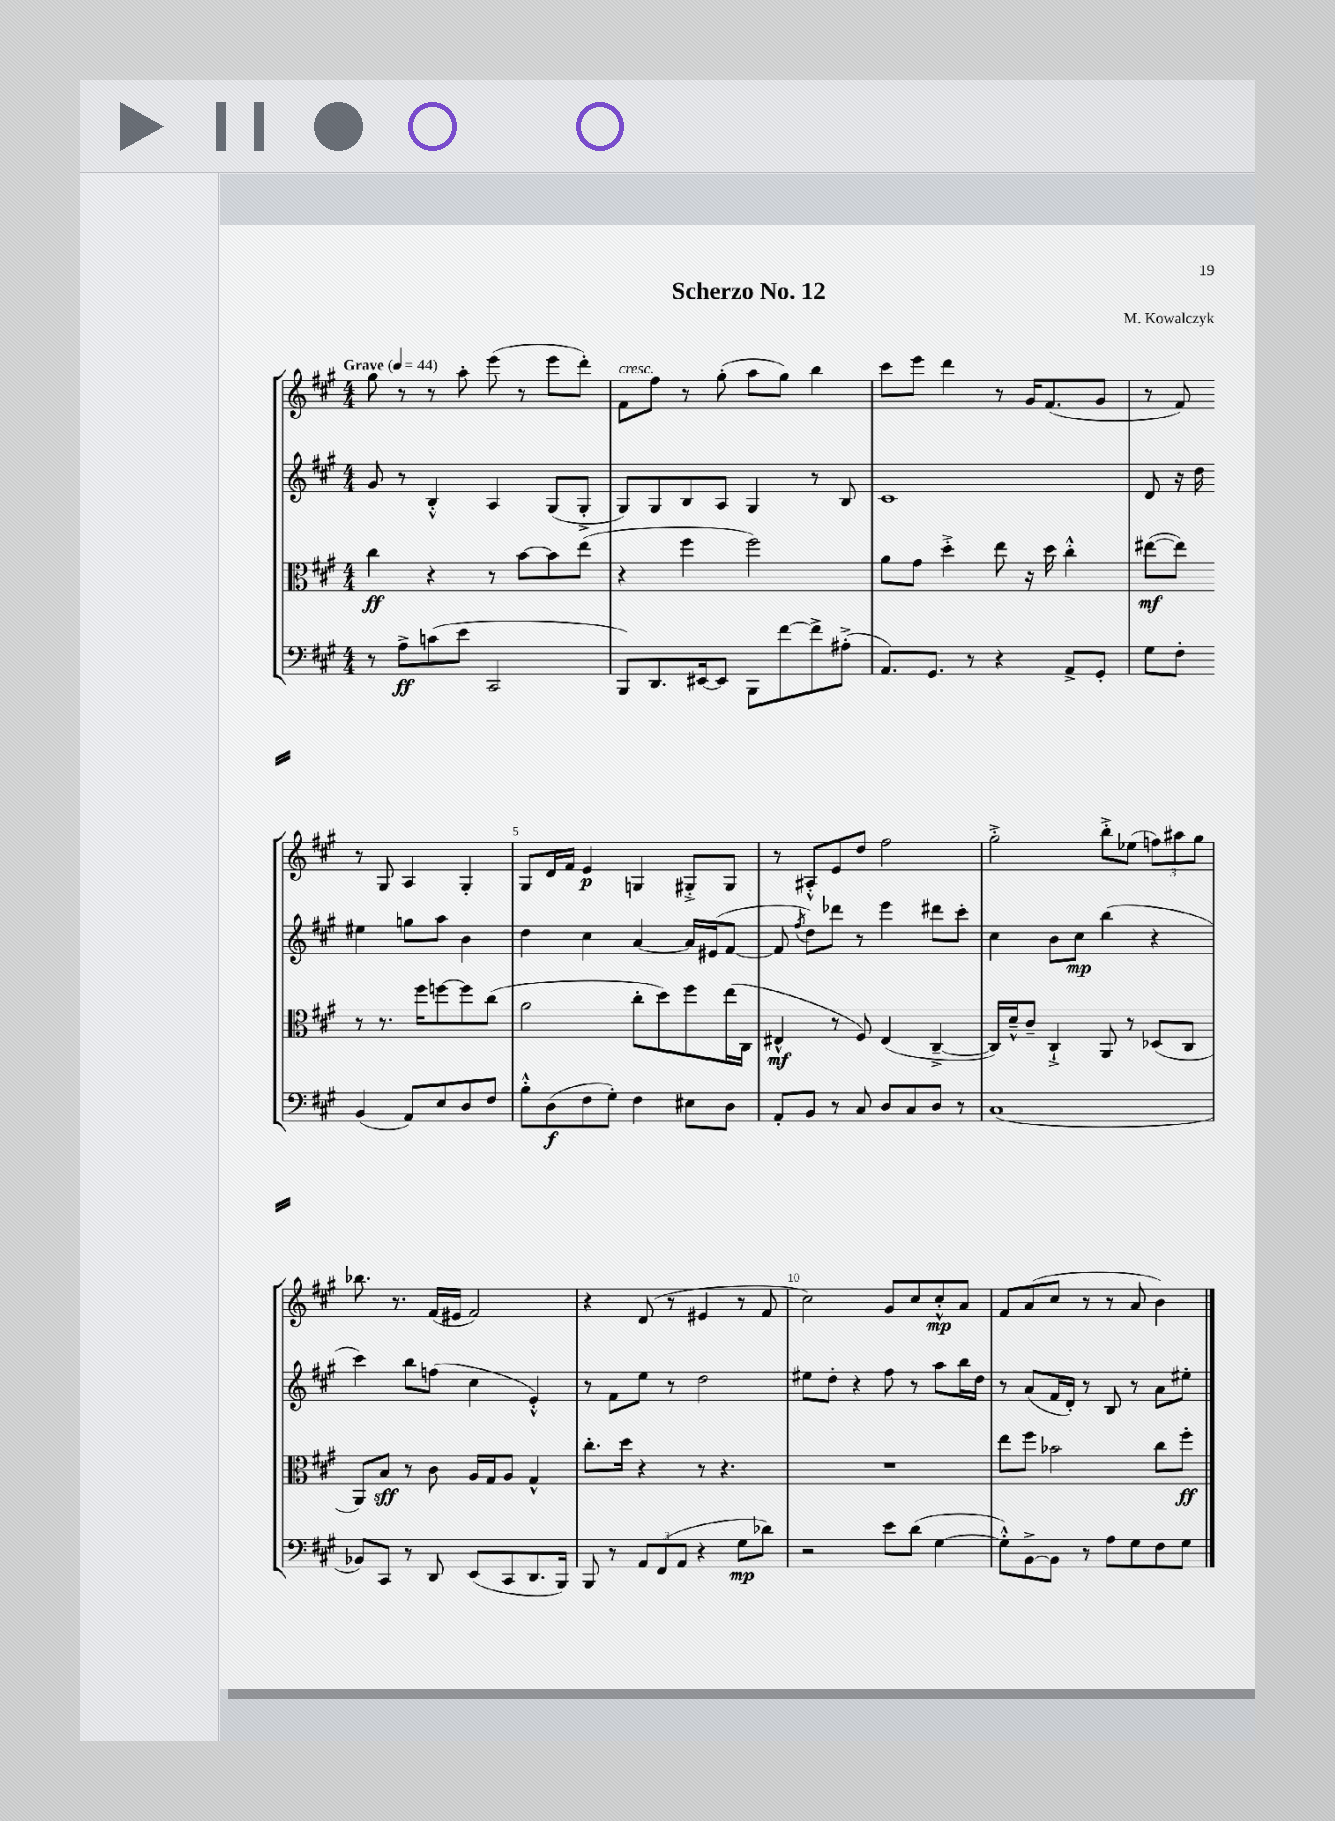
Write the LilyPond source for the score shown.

\header { title = "Scherzo No. 12" composer = "M. Kowalczyk" }
<<
\new StaffGroup <<
\new Staff = "s0" {
    \clef treble \key a \major \numericTimeSignature \time 4/4 \tempo "Grave" 4 = 44
    \autoBeamOff gis''8 r8 r8 a''8-. e'''8( r8 e'''8[ d'''8]-.) |
    fis'8[^\markup { \italic "cresc." } fis''8] r8 gis''8-.( a''8[ gis''8]) b''4 |
    cis'''8[ e'''8] d'''4 r8 gis'16[ fis'8.( gis'8] |
    r8 fis'8) r8 gis8 a4 gis4-. |
    gis8[ d'16 fis'16] e'4\p g4 gis8[-.-> gis8] |
    r8 ais8[-.-^ e'8 d''8] fis''2 |
    gis''2-.-> b''8[-.-> ees''8]( \tuplet 3/2 { f''8[) ais''8 gis''8] } |
    bes''8. r8. fis'16[( eis'16] fis'2) |
    r4 d'8( r8 eis'4 r8 fis'8 |
    cis''2) gis'8[ cis''8 cis''8-.-^\mp a'8] |
    fis'8[ a'8( cis''8] r8 r8 a'8 b'4) \bar "|." |
}
\new Staff = "s1" {
    \clef treble \key a \major \numericTimeSignature \time 4/4
    \autoBeamOff gis'8 r8 b4-.-^ a4 gis8[( gis8]-.-> |
    gis8[) gis8 b8 a8] gis4 r8 b8 |
    cis'1 |
    d'8 r16 d''16 eis''4 g''8[ a''8] b'4 |
    d''4 cis''4 a'4~ a'16[ eis'16( fis'8]~ |
    fis'8 \acciaccatura { fis''8 } d''8[) des'''8] r8 e'''4 dis'''8[ cis'''8]-. |
    cis''4 b'8[ cis''8]\mp b''4( r4 |
    cis'''4) b''8[ f''8]( cis''4 e'4-.-^) |
    r8 fis'8[ e''8] r8 d''2 |
    eis''8[ d''8]-. r4 fis''8 r8 a''8[ b''16 d''16] |
    r8 a'8[( fis'16 d'16]-.) r8 b8 r8 a'8[ eis''8]-. \bar "|." |
}
\new Staff = "s2" {
    \clef alto \key a \major \numericTimeSignature \time 4/4
    \autoBeamOff cis''4\ff r4 r8 b'8[~ b'8 e''8]( |
    r4 fis''4 fis''2) |
    a'8[ gis'8] d''4-.-> e''8 r16 d''16 cis''4-.-^ |
    eis''8[~\mf( eis''8]) r8 r8. fis''16[ f''8~ f''8 cis''8]( |
    a'2 cis''8[-. d''8) fis''8 e''16( cis16] |
    eis4-^\mf r8 fis8) eis4( cis4~---> |
    cis16[) d'16---^ cis'8]-- cis4-!-> a,8 r8 des8[( cis8] |
    a,8[) b8]\sff r8 cis'8 a16[ gis16 a8] gis4-^ |
    cis''8.[-. d''16] r4 r8 r4. |
    R1 |
    e''8[ fis''8] bes'2 cis''8[ fis''8]-.\ff \bar "|." |
}
\new Staff = "s3" {
    \clef bass \key a \major \numericTimeSignature \time 4/4
    \autoBeamOff r8 a8[->\ff c'8( e'8] cis,2 |
    b,,8[) d,8. eis,16~ eis,8] b,,8[ fis'8~ fis'8-> ais8]-.->( |
    a,8.[) gis,8.] r8 r4 a,8[-> gis,8]-. |
    gis8[ fis8]-. b,4( a,8[) e8 d8 fis8] |
    b8[-.-^ d8\f( fis8 gis8]-.) fis4 eis8[ d8] |
    a,8[-. b,8] r8 cis8 d8[ cis8 d8] r8 |
    cis1( |
    bes,8[) cis,8] r8 d,8 e,8[( cis,8 d,8. b,,16]) |
    b,,8 r8 \tuplet 3/2 { a,8[ fis,8( a,8] } r4 gis8[\mp des'8]) |
    r2 e'8[ d'8]( gis4~ |
    gis8[-.-^) b,8~-> b,8] r8 a8[ gis8 fis8 gis8] \bar "|." |
}
>>
>>
\layout { \context { \Score \override BarNumber.break-visibility = ##(#f #t #t) barNumberVisibility = #(every-nth-bar-number-visible 5) } }
